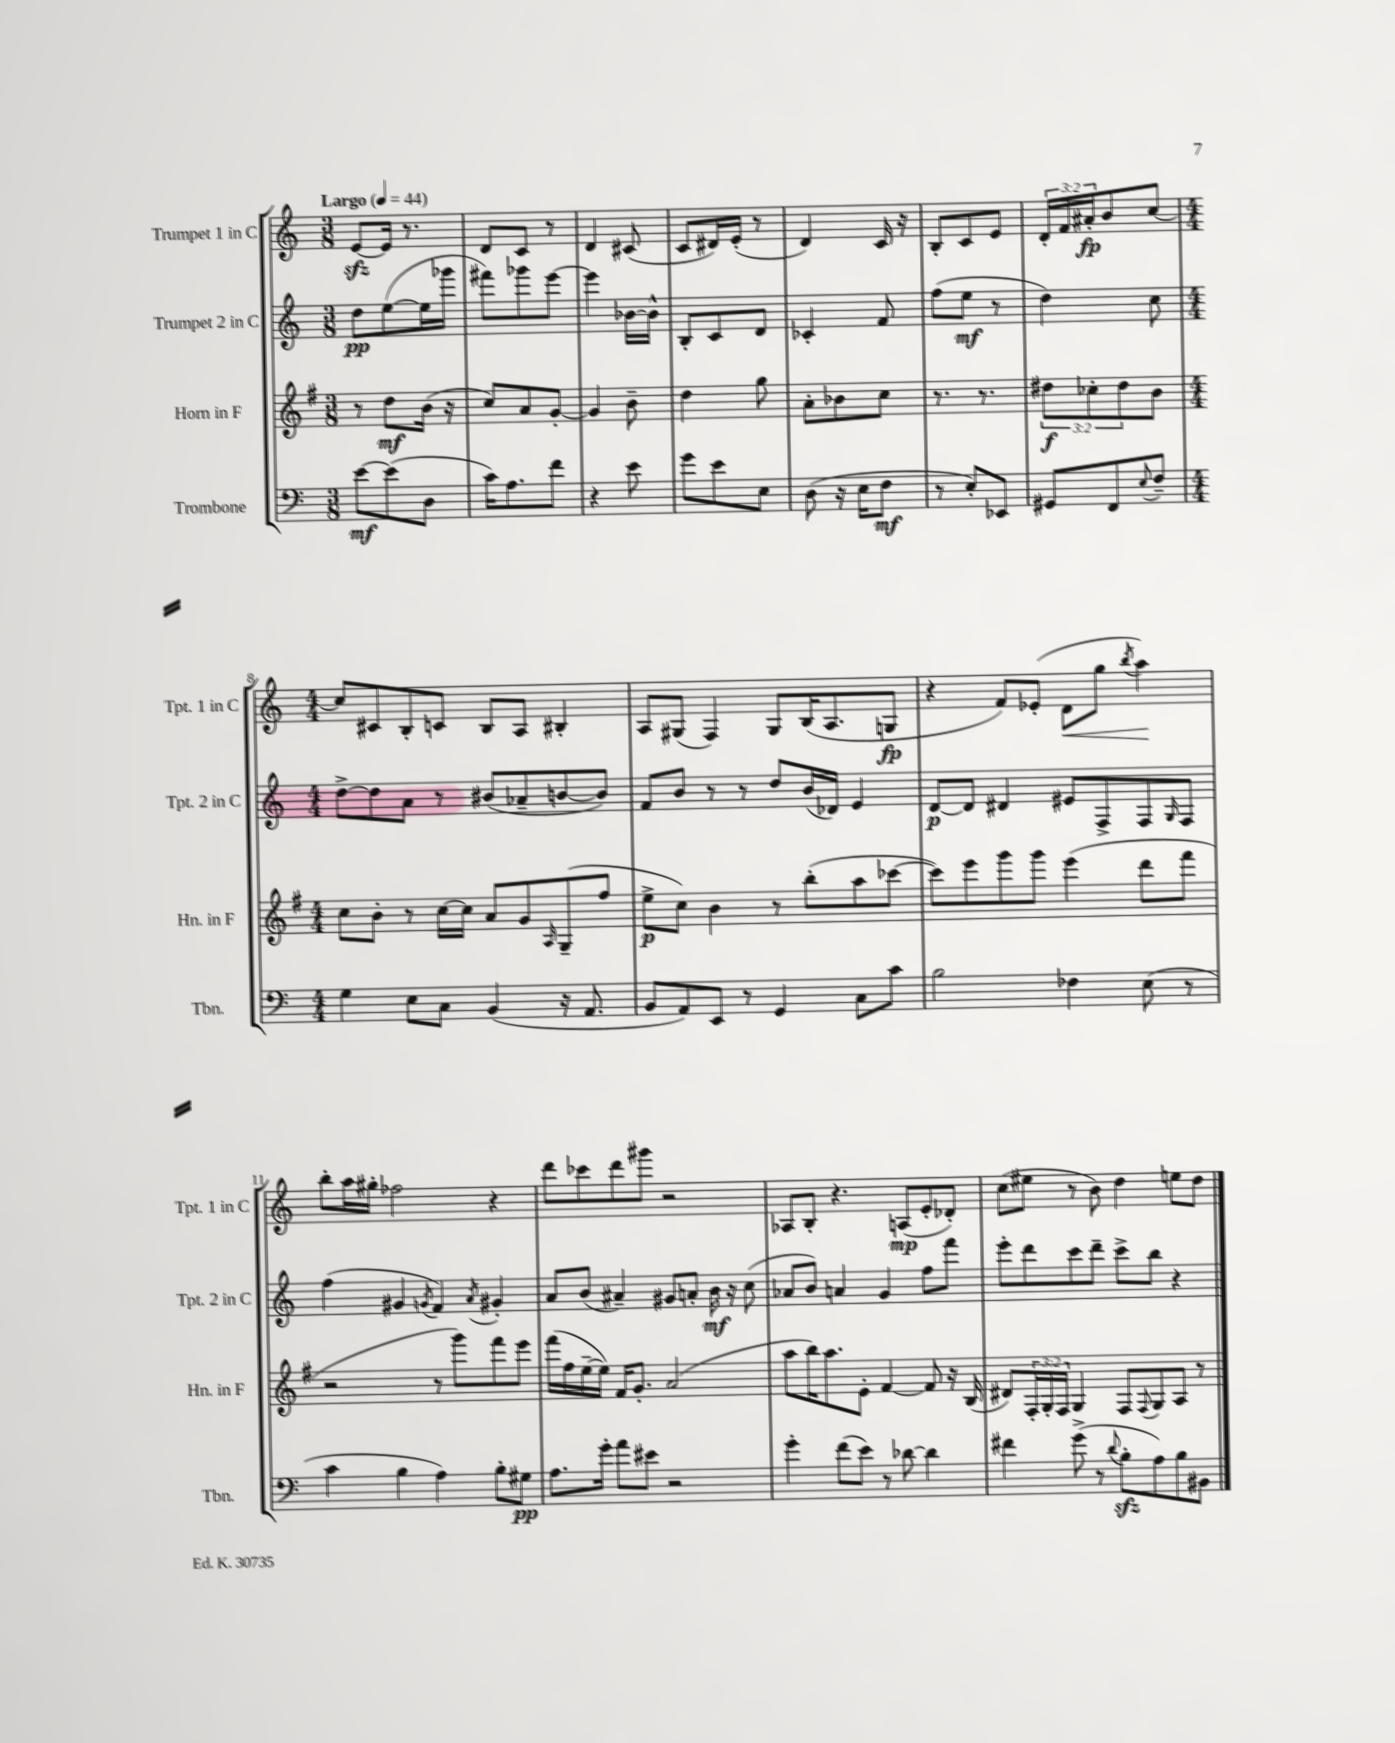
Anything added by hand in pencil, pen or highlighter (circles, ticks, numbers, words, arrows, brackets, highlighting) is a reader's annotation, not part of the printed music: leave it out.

**kern	**kern	**kern	**kern
*staff4	*staff3	*staff2	*staff1
*clefF4	*clefG2	*clefG2	*clefG2
*k[]	*k[f#]	*k[]	*k[]
*M3/8	*M3/8	*M3/8	*M3/8
*MM44	*MM44	*MM44	*MM44
[8e	8r	8dd	[8e
(8e]	8dd	([8ee	16e]
.	.	.	8.r
8D	(16b	16ee]	.
.	16r	16ggg-	.
=	=	=	=
16c)	8cc)	8fff#)	8d
8.A	.	.	.
.	8a	8ggg-	8c
8f	[8g'	[8eee	8r
=	=	=	=
4r	4g]	4eee]	4d
8e	8b~	[16b-	(8c#
.	.	16b-^^]	.
=	=	=	=
8g	4dd	8B'	8c
8e	.	8c	16d#)
.	.	.	(16e'
8E	8gg	8d	8r
=	=	=	=
(8D	8a'	4c-'	4d)
16r	8b-	.	.
16E	.	.	.
8F	8cc	8f	16c
.	.	.	16r
=	=	=	=
8r	8.r	(8ff	8B'
8E')	.	8ee	8c
.	8.r	.	.
8EE-	.	8r	8e
=	=	=	=
8GG#	12dd#	4dd)	24d'
.	.	.	24f
.	12cc-'	.	24a#'
8FF	.	.	8b
.	12dd#	.	.
8qqE	.	.	.
8F~	8b	8cc	[8cc
=	=	=	=
*M4/4	*M4/4	*M4/4	*M4/4
4G	8cc	[8dd^	8cc]
.	8b'	8dd]	8c#
8E	8r	8a	8B'
8C	[16cc	8r	8c
.	16cc]	.	.
(4BB	8a	(8b#	8B
.	8g	8a-~	8A
.	16qqA	.	.
16r	(8G~	[8b	4B#'
8.AA	.	.	.
.	8ff#	8b])	.
=	=	=	=
8BB	8ee^	8f	8A
8AA)	8cc)	8b	(8G#
8EE	4b	8r	4F)
8r	.	8r	.
4GG	8r	8dd	8G#
.	(8bb'	(16b	(16B
.	.	16d-)	8.A
8C	8aa	4e	.
8c	[8ccc-	.	8G
=	=	=	=
2B	8ccc-])	[8d	4r
.	8eee	8d]	.
.	8ggg	4d#	8f)
.	8ggg	.	(8e-'
4F-	(4eee	8e#	8d
.	.	8F^	8gg
.	.	.	8qbb
(8E	8ddd	8F	4aa)
.	.	16qqG	.
8r	8fff#	8F	.
=	=	=	=
4c	2r	(4ff	8bb'
.	.	.	16aa
.	.	.	16gg#'
4B	.	4g#	2ff-
.	.	8qg	.
4A)	8r	4f)	.
.	8ggg)	.	.
.	.	8qa	.
8B'	8fff#	4g#'	4r
8G#	8eee	.	.
=	=	=	=
8.A	(16fff#	8a	8ddd
.	16ff#	.	.
.	[16ee~	(8b	8ccc-
16g'	16ee])	.	.
8a	16f#	4a#~)	8ddd
.	8.g'	.	.
8e#	.	.	8ggg#
2r	(2a	8g#	2r
.	.	8a'	.
.	.	16b	.
.	.	16r	.
.	.	(8cc	.
=	=	=	=
4g'	8aa	8a-	8A-
.	16bb)	8b)	8B'
.	8.aa	.	.
(8f	.	4a	4.r
8e)	8e'	.	.
8r	[4f#	4g	.
[8d-	.	.	(8A
4d-]	8f#]	8ff	8e'
.	16r	8fff	8d-')
.	(16B	.	.
=	=	=	=
4f#	8d#)	8eee'	(8cc
.	24F#'	8ddd	8ee#
.	24G'	.	.
.	24F#	.	.
(8g^	4G	8ccc	8r
8r	.	8ddd~	8b)
8qqd	.	.	.
8B'	8F#	8ccc^	4dd
.	8qqF#	.	.
8A)	8G	8bb	.
8B	8A	4r	8ee
8BB#	8r	.	8dd
==	==	==	==
*-	*-	*-	*-
